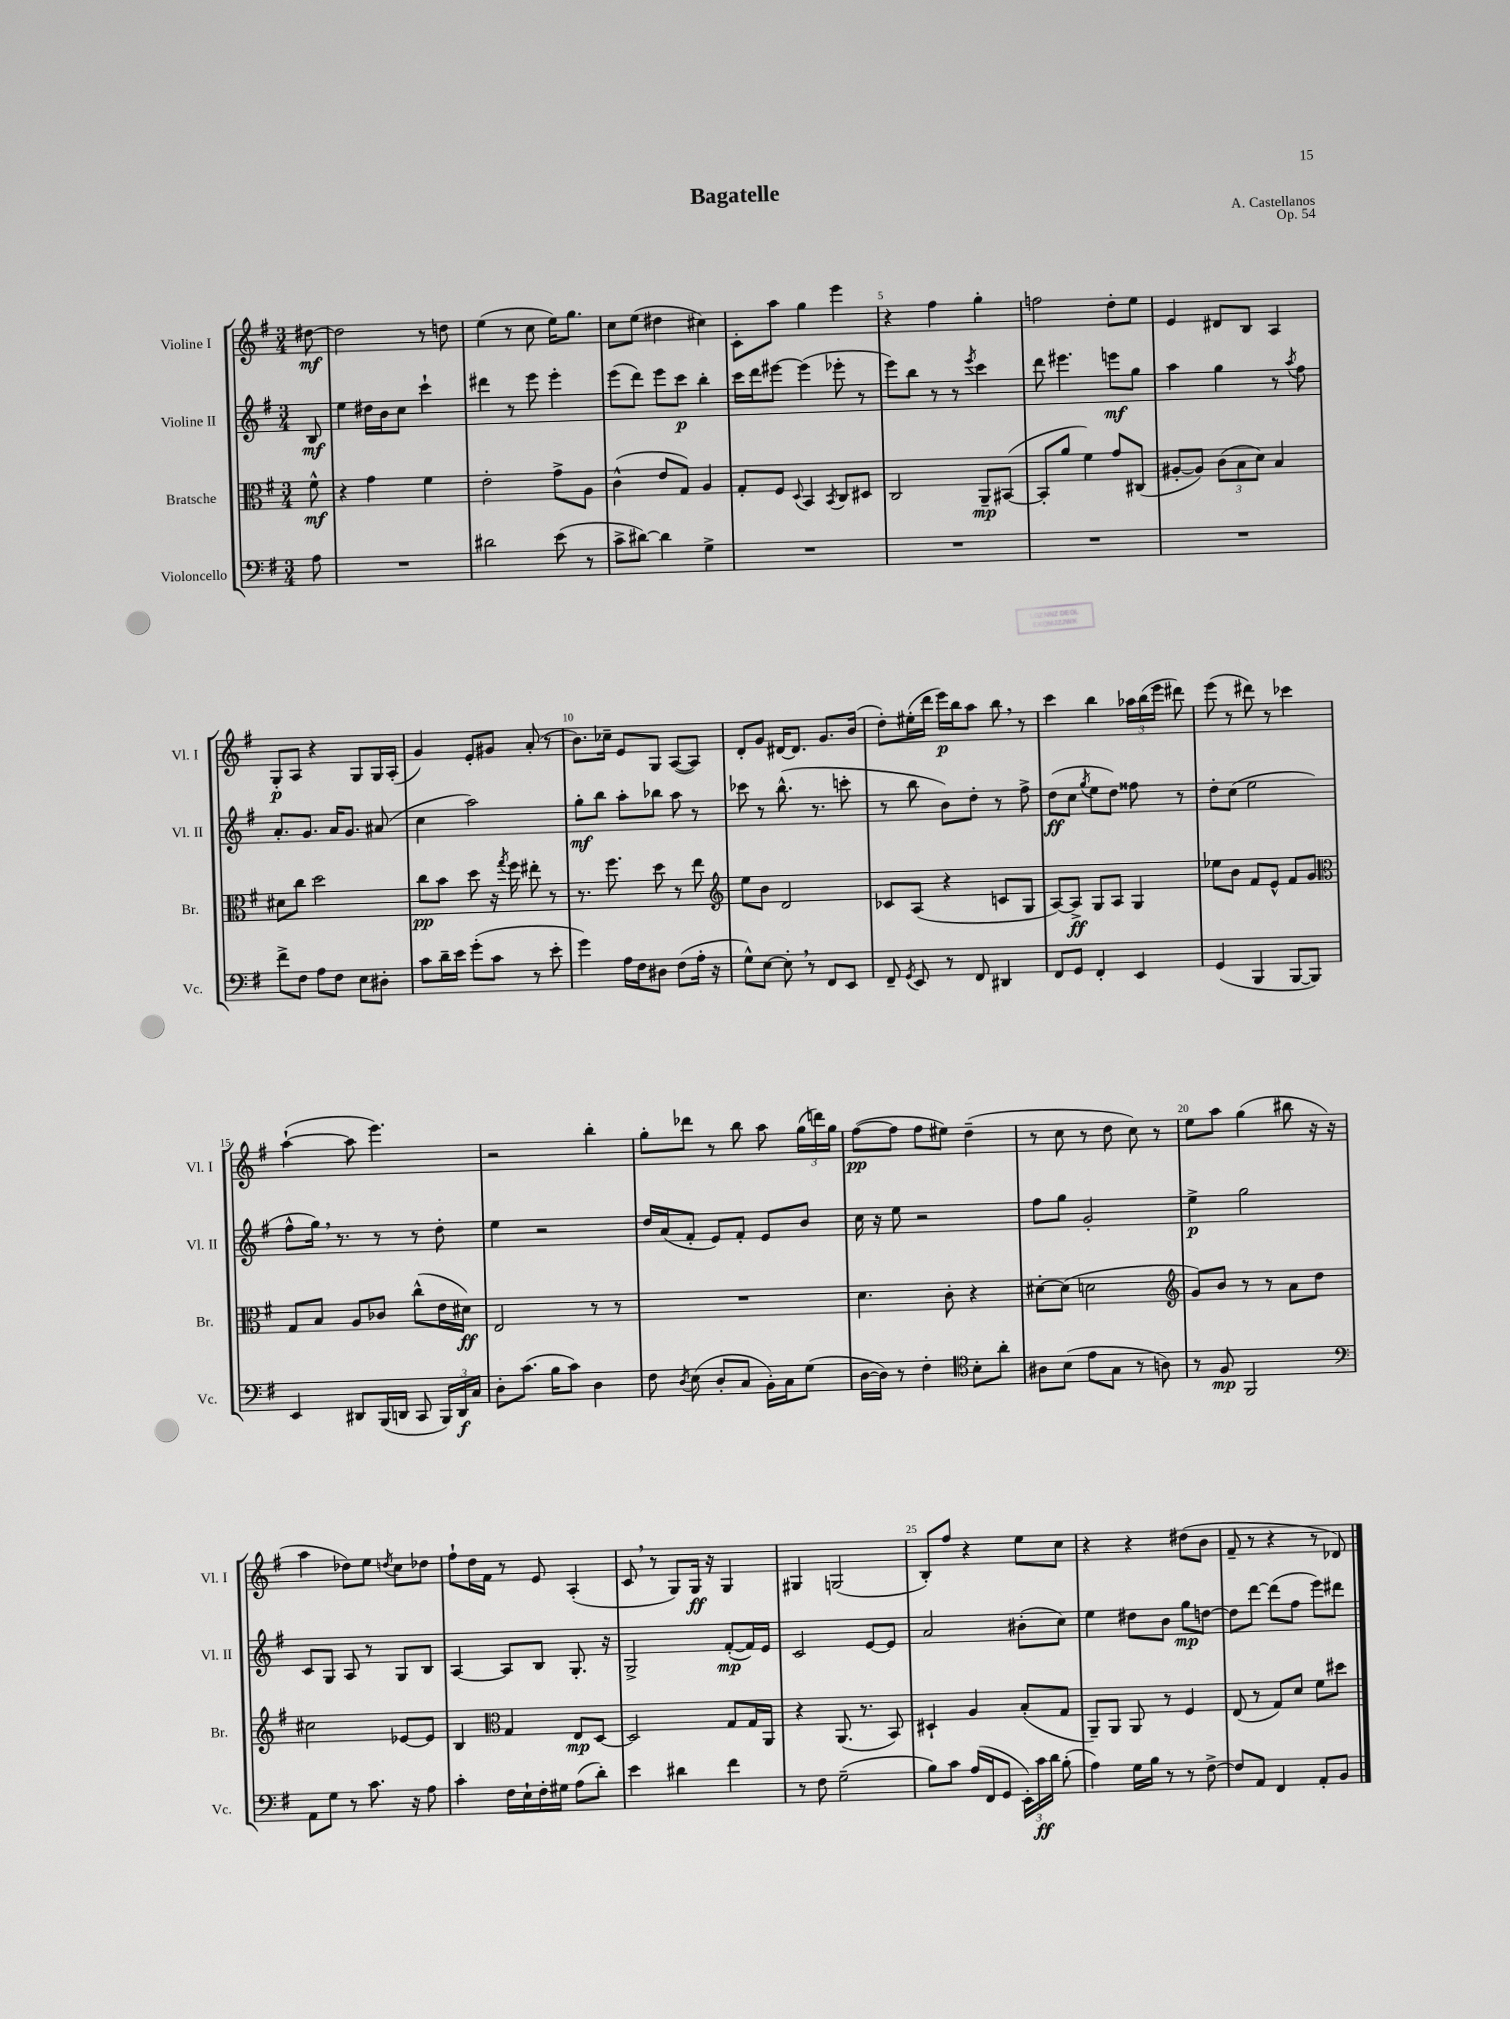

**kern	**kern	**kern	**kern
*staff4	*staff3	*staff2	*staff1
*clefF4	*clefC3	*clefG2	*clefG2
*k[f#]	*k[f#]	*k[f#]	*k[f#]
*M3/4	*M3/4	*M3/4	*M3/4
8A	8f#^^	8B	[8dd#
=	=	=	=
2.r	4r	4ee	2dd#]
.	4g	16dd#	.
.	.	16b	.
.	.	8cc	.
.	4f#	4ccc`	8r
.	.	.	8dd
=	=	=	=
2d#	2e'	4ddd#	(4ee
.	.	8r	8r
.	.	8eee	8cc
(8e	8g^	4eee'	16ee)
.	.	.	8.gg
8r	8A	.	.
=	=	=	=
8c^	(4c^^	(8eee	8cc
[8d#)	.	8ddd)	(8ee
4d#]	8e	8eee	4dd#
.	8G)	8ccc	.
4G^	4A	4bb'	4cc#)
=	=	=	=
2.r	8G'	16ccc	8c'
.	.	16ddd	.
.	8F#	[8eee#	8aa
.	8qqD	.	.
.	4BB	(4eee#]	4gg
.	8qBB	.	.
.	8C	8eee-'	4eee
.	8D#	8r	.
=	=	=	=
2.r	2C	8eee)	4r
.	.	8bb	.
.	.	8r	4ff#
.	.	8r	.
.	.	8qeee	.
.	8AA~	4ccc	4gg'
.	([8BB#	.	.
=	=	=	=
2.r	8BB#']	8ddd	2ff
.	8a	4.eee#	.
.	4f#)	.	.
.	8g	8eee	8dd'
.	(8C#	8gg	8ee
=	=	=	=
2.r	[8A#'	4aa	4e
.	8A#])	.	.
.	(12c	4gg	8d#
.	12B	.	.
.	.	.	8B
.	12d)	.	.
.	4B	8r	4A
.	.	8qaa	.
.	.	8ff#	.
=	=	=	=
8f#^	8d#	8.a'	8G'
8F#	8cc	.	8A
.	.	8.g	.
8A	2dd	.	4r
8F#	.	16a	.
.	.	8.g	.
8E	.	.	8G
8D#'	.	(8a#	16G
.	.	.	(16A'
=	=	=	=
8c	8cc	4cc	4g)
16d~	8b	.	.
16e	.	.	.
(8g'	8dd	2aa)	8e'
8c	16r	.	8g#
.	8qgg	.	.
.	16ff#	.	.
8r	8ee#'	.	(8a'
8e'	8r	.	8r
=	=	=	=
4g)	8.r	8gg'	8.b)
.	.	8bb	.
.	8.ff#	.	16cc-~
16A	.	8aa'	8e
16F#	.	.	.
8D#	8dd	8bb-	8G
(8F#	8r	8aa	([8A
16A'	8ee	8r	8A])
16r	.	.	.
=	=	=	=
*	*clefG2	*	*
8G^^)	8ee	8ccc-	8d'
[8E	8b	8r	8g
8E']	2d	(8.bb^^	[16d#
.	.	.	8.d#]
8r	.	.	.
.	.	8.r	.
8FF#	.	.	8.g
8EE	.	8ccc'	.
.	.	.	(16b
=	=	=	=
8FF#~	8c-	8r	8dd')
8qGG	.	.	.
8EE	(8A	8bb	(16ee#'
.	.	.	16ddd
8r	4r	8b)	16eee)
.	.	.	16bb
8FF#	.	8dd'	8aa
4DD#	8c	8r	8bb
.	8G	8ff#^	8r
=	=	=	=
8FF#	[8A)	(8dd	4ccc
8GG	8A^]	8cc	.
.	.	8qgg	.
4FF#'	8G	8ee	4bb
.	8A	8dd)	.
4EE	4G	8ff##	24aa-
.	.	.	(24bb
.	.	.	24eee
.	.	8r	8ddd#)
=	=	=	=
(4GG	8ee-	8dd'	(8eee
.	8b	(8cc	8r
4BBB	8f#	2ee	8ddd#)
.	8e^^	.	8r
[8BBB	8f#	.	4ccc-
8BBB])	8g	.	.
=	=	=	=
*	*clefC3	*	*
4EE	8G	8ff#^^	([4aa`
.	8B	16gg)	.
.	.	8.r	.
8DD#	8A	.	8aa]
(16BBB	8c-	8r	4.eee)
16DD	.	.	.
8CC	(8cc^^	8r	.
24BBB)	16e	8dd'	.
24DD	.	.	.
.	16d#)	.	.
24C	.	.	.
=	=	=	=
8D'	2E	4ee	2r
(8.c	.	.	.
.	.	2r	.
16B	.	.	.
8c)	.	.	.
4D	8r	.	4bb'
.	8r	.	.
=	=	=	=
8F#	2.r	16dd	8gg'
.	.	(16a	.
8qD	.	.	.
(8E	.	8f#'	8ddd-
8D'	.	8e)	8r
8C	.	8f#'	8bb
16BB')	.	8e	8aa
16C	.	.	.
(8G	.	8b	(24gg
.	.	.	24ddd)
.	.	.	24gg
=	=	=	=
[16D	4.d	16cc	([8ff#
16D])	.	16r	.
8r	.	8ee	8ff#]
4F#'	.	2r	8ff#
.	8c'	.	8ee#)
*clefC4	*	*	*
8B'	4r	.	(4dd~
8a'	.	.	.
=	=	=	=
8A#	[8d#'	8ff#	8r
(8B	(8d#]	8gg	8cc
8e	2d	2g'	8r
8G	.	.	8dd
8r	.	.	8cc)
8A)	.	.	8r
=	=	=	=
*	*clefG2	*	*
8r	8g)	4ee^	8ee
8F#	8b	.	8aa
2FF#	8r	2gg	(4gg
.	8r	.	.
.	8a	.	8bb#
.	8dd	.	16r
.	.	.	16r
=	=	=	=
*clefF4	*	*	*
8AA	2cc#	8c	4aa
8G	.	8G	.
8r	.	8A	8dd-)
8.c	.	8r	8ee
.	.	.	8qdd
.	[8e-	8G	8cc
16r	.	.	.
8A	8e-]	8B	8dd-
=	=	=	=
4c'	4B	[4A	8ff#`
.	.	.	16dd
.	.	.	16f#
*	*clefC3	*	*
16F#	4G	8A]	8r
16E`	.	.	.
16F#'	.	8B	8e
16G#	.	.	.
(8A	8E	8.G'	(4A'
8d')	[8D	.	.
.	.	16r	.
=	=	=	=
4e	2D]	2G^	8c
.	.	.	8r
4d#	.	.	8G)
.	.	.	16G
.	.	.	16r
4f#	8G	([8f#'	4G
.	16G	16f#])	.
.	16AA	16e	.
=	=	=	=
8r	4r	2c	4G#
8F#	.	.	.
(2G~	(8.AA	.	(2G
.	8.r	.	.
.	.	[8e	.
.	8BB)	8e]	.
=	=	=	=
8B)	4D#`	2a	8B')
8c	.	.	8ff#
(16A	4A	.	4r
16FF#	.	.	.
8GG	.	.	.
24EE')	(8B'	(8b#'	8ee
24c	.	.	.
24d	.	.	.
(8B'	8G	8cc)	8cc
=	=	=	=
4A)	8AA~)	4ee	4r
.	8AA	.	.
16G	8AA	8dd#	4r
16B	.	.	.
8r	8r	8b	.
8r	4F#	8gg	(8dd#
[8F#^	.	[8dd	8b
=	=	=	=
8F#]	(8E	8dd]	8f#~
8AA	8r	[8ddd	8r
4FF#	8G)	(8ddd]	4r
.	8d	8ff#	.
8AA'	8f#	8eee)	8r
8BB	8dd#	8ddd#	8d-)
==	==	==	==
*-	*-	*-	*-
